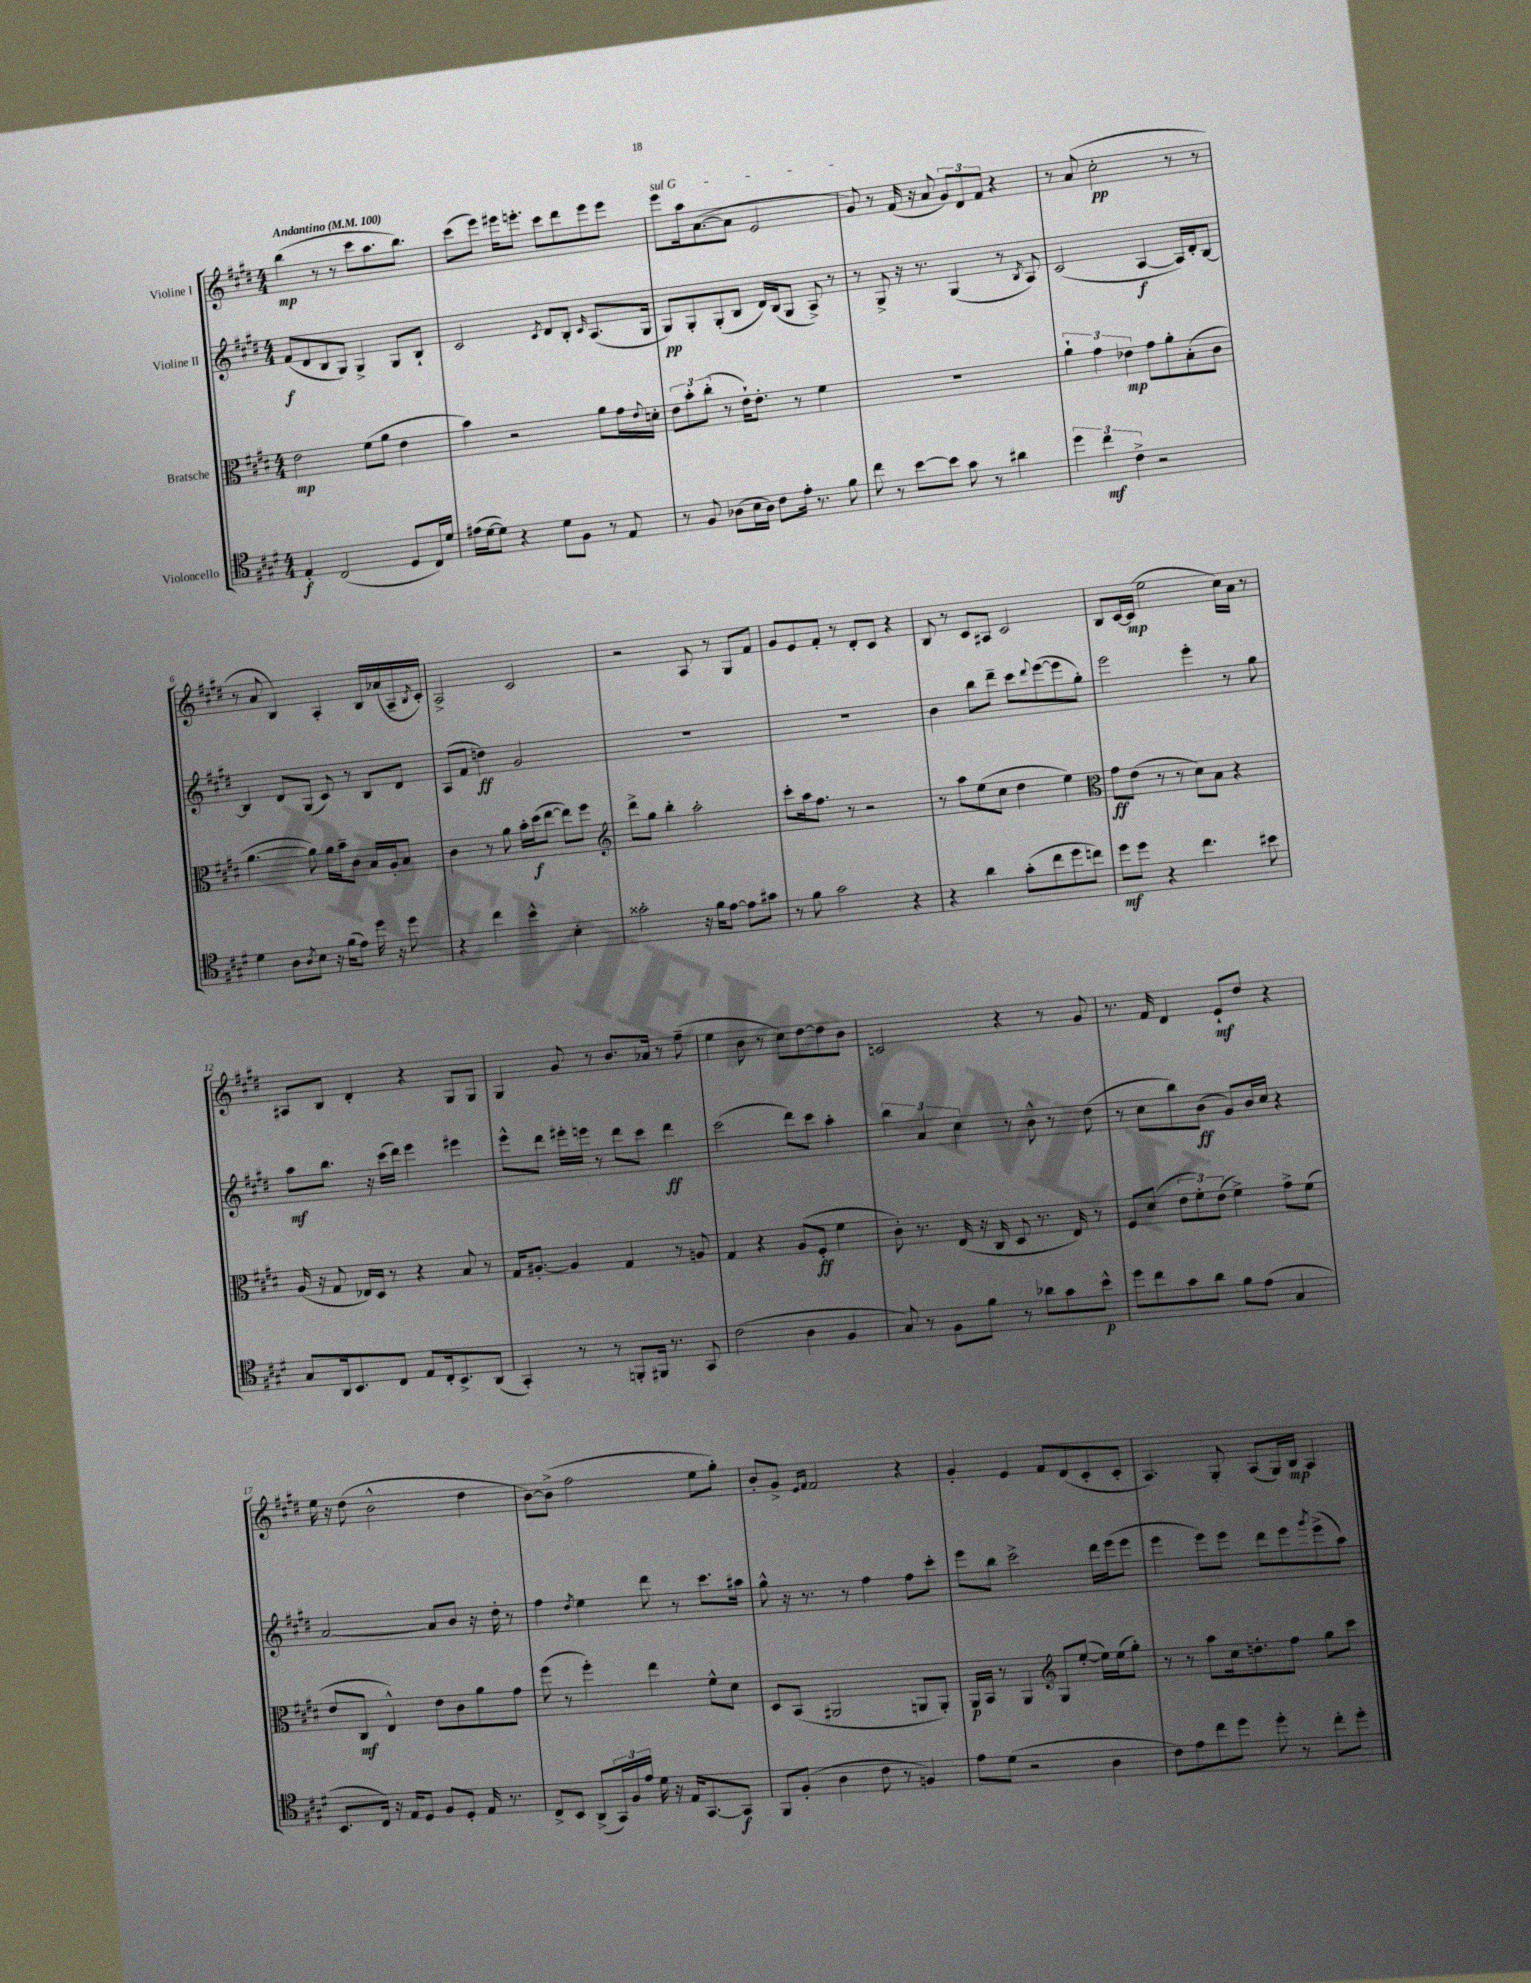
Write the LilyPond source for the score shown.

<<
\new StaffGroup <<
\new Staff = "s0" \with { instrumentName = "Violine I" } {
    \clef treble \key e \major \numericTimeSignature \time 4/4 \tempo "Andantino" 4 = 100
    b''4\mp( r8 r8 cis'''8 a''8. b''8.) |
    cis'''8( e'''8) eis'''16 e'''8.-. cis'''8 dis'''8 e'''8 e'''8 |
    \once \override TextSpanner.bound-details.left.text = \markup { \italic "sul G" } e'''8\startTextSpan a''16 a'8.~( a'8 e'2 |
    gis'8\stopTextSpan) r8 fis'16( r16 a'8 \tuplet 3/2 { gis'8) dis'8 fis'8 } r4 |
    r8 a'8( cis''2-.\pp r8 r8 |
    r8 a'8 b4) a4-. b16 aes'16( a16-- \acciaccatura { b8 } cis'16-.) |
    a2-> cis'2 |
    r2 a8 r8 gis8 fis'8 |
    gis'8 e'8 fis'8-. r8 dis'8-. cis'8 r4 |
    b8 r8 cis'8 ais8 cis'2 |
    b8 cis'16~ cis'16\mp( e''2 cis''16) a'16 r8 |
    ais8 b8 dis'4-. r4 gis8 gis8 |
    gis4 gis'8 r8 b'8. aes'16 r8 fis''8--( |
    e''4 b'8 r8 cis''8) dis''8~ dis''8 b'8 |
    c'2 r4 r8 gis'8 |
    r8. fis'16 dis'4 e'8-!\mf dis''8 r4 |
    e''16 r16 dis''8( b'2-^ dis''4 |
    b'8~) b'8->( fis''2 e''8 gis''8-.) |
    b'8-. gis'8-> \grace { e'16 fis'16 } fis'2 r4 |
    gis'4-. e'4 fis'8 dis'8( cis'8-. cis'8-. |
    a4.) gis8-. a8( gis16) b16\mp a4 \bar "|." |
}
\new Staff = "s1" \with { instrumentName = "Violine II" } {
    \clef treble \key e \major \numericTimeSignature \time 4/4
    fis'8\f( dis'8 b8 gis8) gis4-> gis8 b8-! |
    cis'2 \acciaccatura { cis'8 } dis'8 b8-. \grace { cis'16 } a8.( gis16 |
    gis8\pp) gis8-. gis8-.( b8 dis'16) b16( gis8 a8->) r8 |
    r8 gis8-> r16 r8. gis4( r8 \acciaccatura { b8 } a8) |
    cis'2( a4~\f a16) dis'16-. b8~ |
    b4 dis'8 gis8( cis'8) r8 b8 dis'8 |
    a8( fis'8 d''4\ff) gis'2 |
    R1 |
    R1 |
    b'4 b''8 dis'''8-- cis'''8 \appoggiatura { dis'''8 } e'''8~( e'''8 gis''8-.) |
    e'''2 e'''4-. r8 gis''8 |
    a''8\mf b''8. r16 cis'''16( dis'''16) e'''4 eis'''4 |
    e'''8-^ dis'''8 eis'''16-. e'''16 r8 dis'''8 cis'''8 dis'''4\ff |
    cis'''2( dis'''8) cis'''8 a''4-. |
    \tuplet 3/2 { b''4 a'4 cis''4 } r8 b'8-^ r8 dis''8( |
    r8 cis''8 b''8) b'8\ff( gis'8) b'16 cis''16 r4 |
    a'2~ a'8 b'8 r16 dis''16-. r8 |
    fis''4 \acciaccatura { dis''8 } e''4 dis'''8 r8 cis'''8. ais''16 |
    gis''8-^ r16 r8. r8 fis''4 fis''8 cis'''8-. |
    e'''8 b''8 cis'''2-> dis'''16 e'''16( e'''8 |
    e'''4 e'''8) e'''8 dis'''8 e'''8 \acciaccatura { gis'''8 } e'''8->( a''8) \bar "|." |
}
\new Staff = "s2" \with { instrumentName = "Bratsche" } {
    \clef alto \key e \major \numericTimeSignature \time 4/4
    e'2\mp fis'8( a'8 e'4 |
    b'4) r2 a'8 gis'16 \appoggiatura { e'8 } d'16-. |
    \tuplet 3/2 { e'8 b'8-. cis''8-.( } r8 e'16-!) e'8.-. r8 fis'4 |
    R1 |
    \tuplet 3/2 { a'4-! gis'4 ees'4\mp } gis'8 a'8-. b8-.( cis'8 |
    a'4.~ a'8) a'16 b'16-- cis'8 b16 a16-. b8 |
    cis'4 r8 a'8 b'16-. dis''16\f( e''8~ e''8) fis''8 |
    \clef treble dis'''8-> gis''8 b''4-. a''2-. |
    cis'''8-. a''16 fis''8. r8 r2 |
    r8 a''8 e''8( cis''8 dis''4 e''4) |
    \clef alto gis'8\ff e'8( r8 r8 dis'8) b8 r4 |
    a16( r16 gis8 ees16) dis16 r8 r4 b8 r8 |
    gis16 ais8.~-. ais4 gis4 r8 a8 |
    gis4 r4 a8( fis8-.\ff fis'4 |
    cis'8-.) r8. e16( r16 cis16 dis8 r8. e16) r8 |
    fis8 dis'8( \tuplet 3/2 { e'8 fis'8-.) e'8( } fis'4->) gis'8-> fis'8( |
    e'8 cis8\mf e4-^) e'8 cis'8 a'8 gis'8 |
    fis''8( r8 fis''4-.) e''4 fis'8-^ dis'8 |
    dis8 b,8( ais,2 a,8 a,8-.) |
    a,16\p b,16 r8 a,4 \clef treble gis8 e''8~-.( e''16) e''16( gis''8-.) |
    r8 r8 a''8 cis''16 d''8.-. fis''8 gis''8 cis'''8 \bar "|." |
}
\new Staff = "s3" \with { instrumentName = "Violoncello" } {
    \clef tenor \key e \major \numericTimeSignature \time 4/4
    e4-.\f cis2( dis8 cis16) dis'16 |
    eis'16( dis'16~ dis'8) r4 dis'8 fis8 r8 e8 |
    r8 fis8 aes8( b16 aes16) cis'8 e'16-. r8. fis'8 |
    cis''8 r8 b'8~ b'8 gis'8 r8 ais'4 |
    \tuplet 3/2 { dis''4 cis''4\mf cis'4-> } r2 |
    dis'4 a8 \acciaccatura { a8 } b8 r16 fis'16( e'8) dis''16 r16 dis''8 |
    r4 cis''4 b'4-^ b4-. |
    gisis'2-. r16 fis'16 e'8~ e'8 gis'8 |
    r8 fis'8 gis'2 r4 |
    r4 a'4 gis'8-.( cis''8 dis''8 c''8) |
    dis''8\mf dis''8 r4 cis''4. bis'8 |
    gis8 a,16 b,8. cis8 e8 cis16-. b,8.-> a,8( |
    gis,4-.) r8 r8 f,8-. fis,16 r8. gis,8 |
    cis'2( a4 fis4 |
    gis8) r8 fis8 fis'8 r8 aes'8 gis'8 b'8-^\p |
    dis''8 cis''8 gis'8 a'8 fis'8 e'8( gis4 |
    b,8. cis16) r16 e16 dis8 fis8 dis8-. e16 r8. |
    cis8-> b,8 a,8->( \tuplet 3/2 { gis,16) fis16 e'16 } dis'16 r16 e16 gis,8.~ gis,8\f |
    fis,8 fis8-.( a4 cis'8 r8 f4) |
    e'8 dis'8( r2 a4 |
    cis'8) e'8 cis''8 dis''8 dis''8-. r8 cis''8-. dis''8-. \bar "|." |
}
>>
>>
